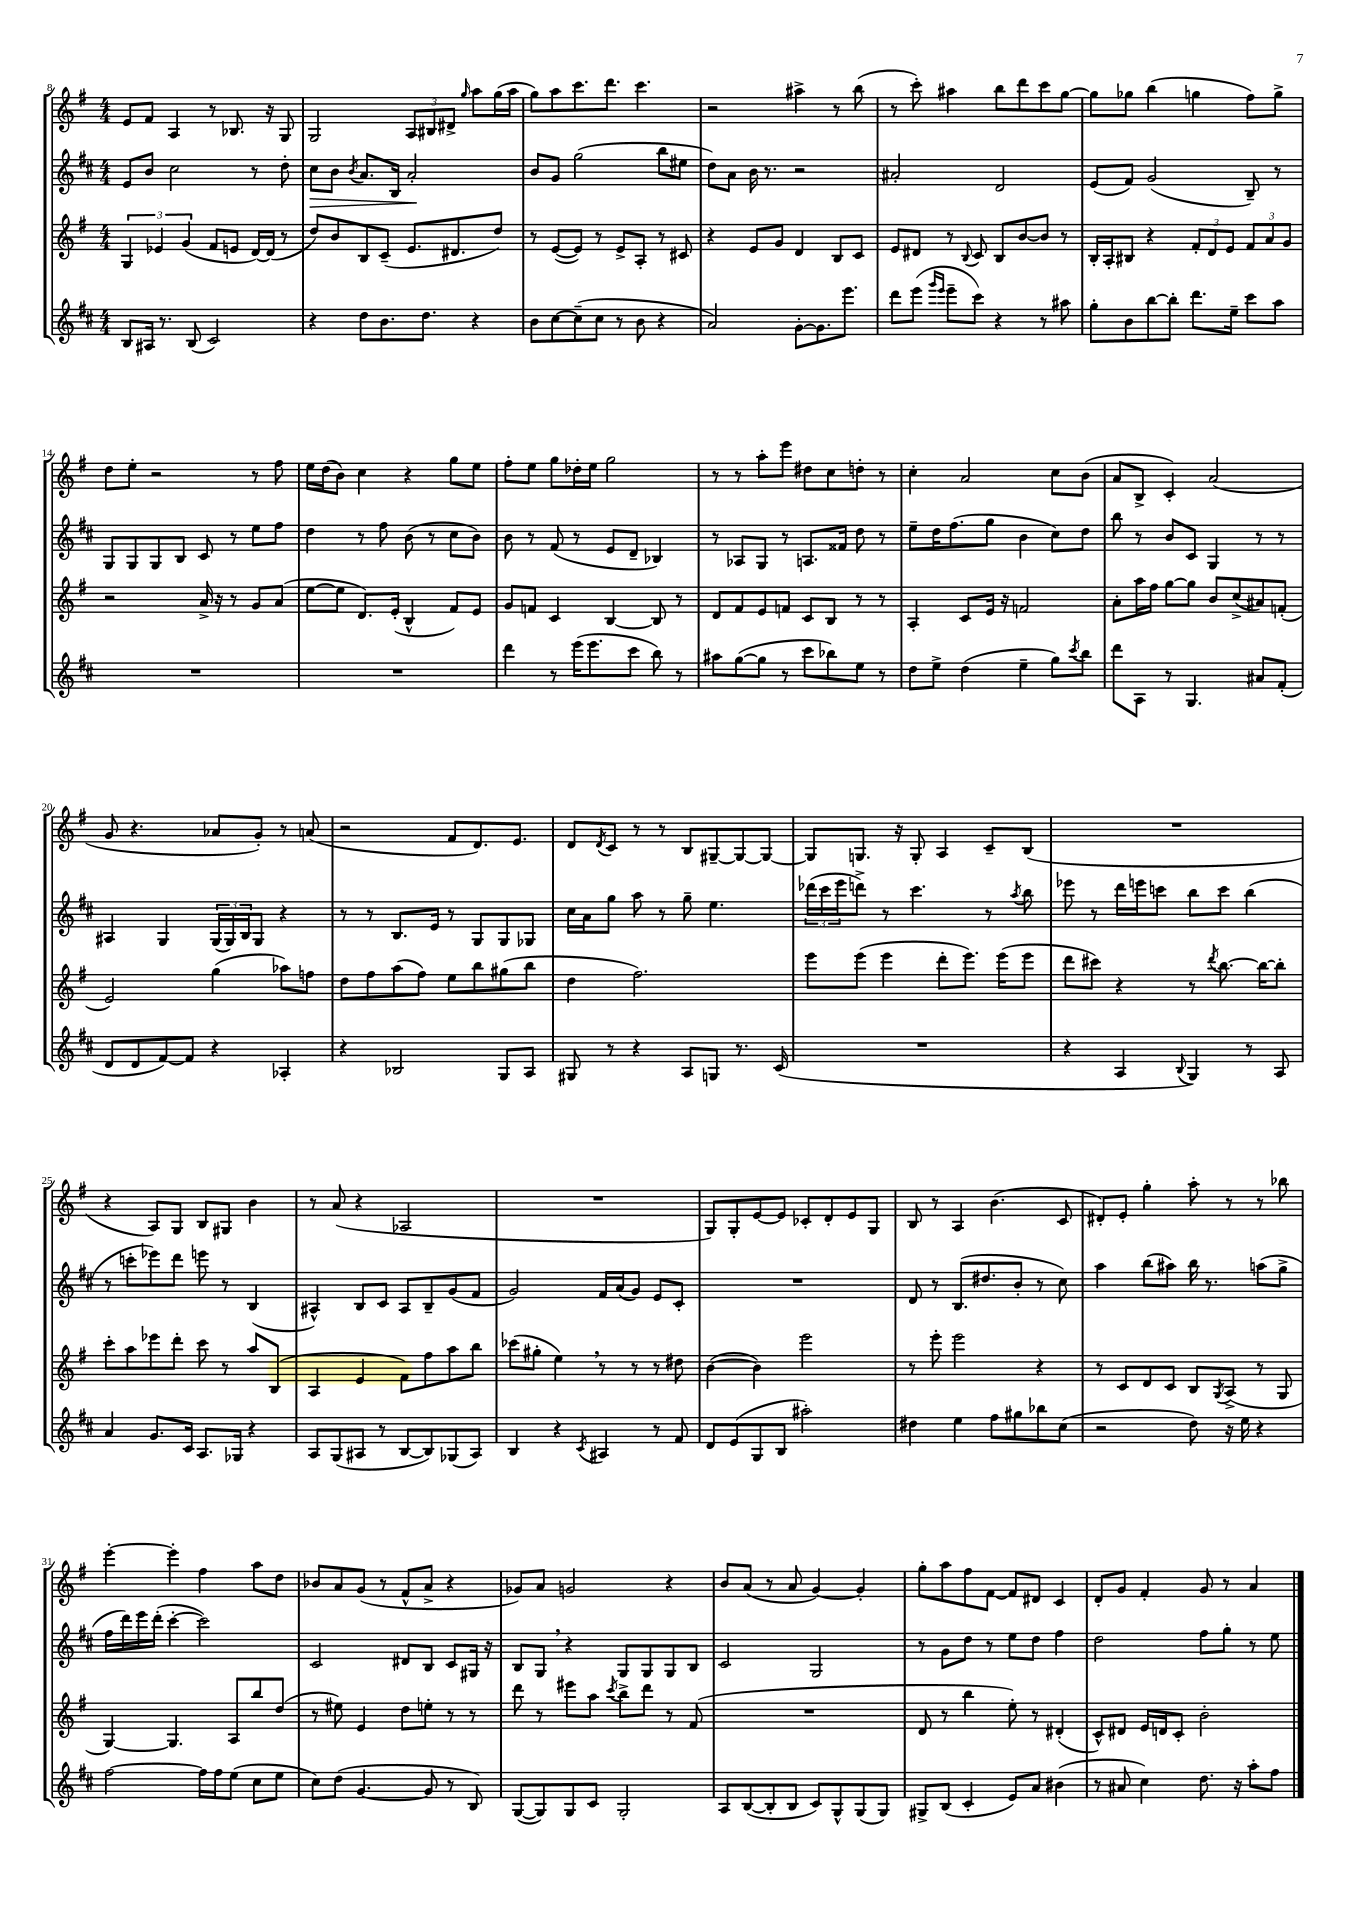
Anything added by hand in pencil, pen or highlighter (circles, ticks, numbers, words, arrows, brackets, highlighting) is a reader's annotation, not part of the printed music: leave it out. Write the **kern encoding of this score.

**kern	**kern	**kern	**kern
*staff4	*staff3	*staff2	*staff1
*clefG2	*clefG2	*clefG2	*clefG2
*k[f#c#]	*k[f#]	*k[f#c#]	*k[f#]
*M4/4	*M4/4	*M4/4	*M4/4
8B/L	6G/	8e/L	8e/L
16A#/Jk	.	8b/J	8f#/J
.	6e-/	.	.
8.r	.	.	.
.	.	2cc#\	4A/
.	(6g/	.	.
(8B/	.	.	.
2c#/)	8f#/L	.	8r
.	8e/J	.	8.B-/
.	[16d/LL)	8r	.
.	(16d/]JJ	.	16r
.	8r	8dd'\	8G/
=	=	=	=
4r	8dd/L)	8cc#\L	2G/
.	8b/	8b\J	.
.	.	8qb/	.
8dd\L	8B/	8.a/L	.
8.b\	(8c~/J	.	.
.	.	16B/Jk	.
.	8.e/L	2a'/	12A/L
8.dd\J	.	.	.
.	.	.	12B#/
.	.	.	12d#^/J
.	8.d#/	.	.
.	.	.	16qqgg/
4r	.	.	8aa\L
.	8dd/J)	.	(16gg\L
.	.	.	16aa\JJ
=	=	=	=
8b\L	8r	8b/L	8gg\L)
[8cc#\	([8e/L	8g/J	8aa\
(8cc#~\]	8e/]J)	(2gg\	8.ccc\
8cc#\J	8r	.	.
.	.	.	8.ddd\J
8r	8e^/L	.	.
8b\	8A'/J	.	4.ccc\
4r	8r	8bb\L	.
.	8c#/	8ee#\J	.
=	=	=	=
2a/)	4r	8dd\L)	2r
.	.	8a\J	.
.	8e/L	16b\	.
.	.	8.r	.
.	8g/J	.	.
[8g'\L	4d/	2r	4aa#^\
8.g\]	.	.	.
.	8B/L	.	8r
8.eee\J	.	.	.
.	8c/J	.	(8bb\
=	=	=	=
8ddd\L	8e/L	2a#'/	8r
(8eee\J	8d#/J	.	8ccc'\)
16qqggg/LL	.	.	.
16qqeee/JJ	.	.	.
8eee~\L	8r	.	4aa#\
.	8qqB/	.	.
8ccc#\J)	8c/	.	.
4r	8B/L	2d/	8bb\L
.	[8b/	.	8ddd\
8r	8b/]J	.	8ccc\
8aa#\	8r	.	[8gg\J
=	=	=	=
8gg'\L	16B'/LL	(8e/L	8gg\]L
.	16A'/J	.	.
8b\	8B#/J	8f#/J)	8gg-\J
[8bb\	4r	(2g/	(4bb\
8bb'\]J	.	.	.
8.ddd\L	12f#'/L	.	4gg\
.	12d/	.	.
.	12e/J	.	.
16ee~\Jk	.	.	.
8ccc#\L	12f#/L	8B~/)	8ff#\L)
.	12a/	.	.
8aa\J	.	8r	8gg^\J
.	12g/J	.	.
=	=	=	=
1r	2r	8G/L	8dd\L
.	.	8G/	8ee'\J
.	.	8G/	2r
.	.	8B/J	.
.	16a^/	8c#/	.
.	16r	.	.
.	8r	8r	.
.	8g/L	8ee\L	8r
.	(8a/J	8ff#\J	8ff#\
=	=	=	=
1r	[8ee\L	4dd\	16ee\LL
.	.	.	(16dd\J
.	8ee\]J	.	8b\J)
.	8.d/L)	8r	4cc\
.	.	8ff#\	.
.	(16e'/Jk	.	.
.	4B^^/	(8b\	4r
.	.	8r	.
.	8f#/L)	8cc#\L	8gg\L
.	8e/J	8b\J)	8ee\J
=	=	=	=
4ddd\	8g/L	8b\	8ff#'\L
.	8f/J	8r	8ee\J
8r	4c/	(8f#/	8gg\L
(16eee\LK	.	8r	16dd-'\L
8.eee\	.	.	16ee\JJ
.	[4B/	8e/L	2gg\
8ccc#\J	.	8d~/J	.
8bb\)	8B/]	4B-/)	.
8r	8r	.	.
=	=	=	=
8aa#\L	8d/L	8r	8r
([8gg\	8f#/	8A-/L	8r
8gg\]J	8e/	8G/J	8aa'\L
8r	8f/J	8r	8eee\J
8ccc#\L	8c/L	8.A/L	8dd#\L
8bb-\)	8B/J	.	8cc\
.	.	16f##/Jk	.
8ee\J	8r	8dd\	8dd'\J
8r	8r	8r	8r
=	=	=	=
8dd\L	4A'/	8ee~\L	4cc'\
8ee^\J	.	16dd\K	.
.	.	(8.ff#\	.
(4dd\	8c/L	.	2a/
.	16e/Jk	8gg\J	.
.	16r	.	.
4ee~\	2f/	4b\	.
8gg\L)	.	8cc#\L)	8cc\L
8qccc#/	.	.	.
8bb\J	.	8dd\J	(8b\J
=	=	=	=
8ddd\L	8a'\L	8bb\	8a/L
8A\J	16aa\L	8r	8B^/J
.	16ff#\JJ	.	.
8r	[8gg\L	8b/L	4c'/)
4.G/	8gg\]J	8c#/J	.
.	8b/L	4G/	(2a/
.	(8cc^/	.	.
8a#/L	8a#/)	8r	.
(8f#'/J	(8f'/J	8r	.
=	=	=	=
8d/L	2e/)	4A#/	8g/
8d/	.	.	4.r
[8f#/)	.	4G/	.
8f#/]J	.	.	.
4r	(4gg\	(24G/LL	8a-/L
.	.	24G/)	.
.	.	24B/J	.
.	.	8G/J	8g'/J)
4A-'/	8aa-\L)	4r	8r
.	8ff\J	.	(8a/
=	=	=	=
4r	8dd\L	8r	2r
.	8ff#\	8r	.
2B-/	(8aa\	8.B/L	.
.	8ff#\J)	.	.
.	.	16e/Jk	.
.	8ee\L	8r	8f#/L
.	8bb\	8G/L	8.d/)
8G/L	(8gg#\	8G/	.
.	.	.	8.e/J
8A/J	8bb\J	8G-/J	.
=	=	=	=
8G#/	4dd\	16cc#\LL	8d/L
.	.	16a\J	.
.	.	.	8qd/
8r	.	8gg\J	8c/J
4r	2.ff#\)	8aa\	8r
.	.	8r	8r
8A/L	.	8gg~\	8B/L
8G/J	.	4.ee\	[8G#~/
8.r	.	.	8G#/_
.	.	.	8G#/_J
(16c#/	.	.	.
=	=	=	=
1r	8eee\L	(24ddd-\LL	8G#/]L
.	.	24ccc#\	.
.	.	24eee\J	.
.	(8eee\J	8ddd^\J)	8.G/J
.	4eee\	8r	.
.	.	.	16r
.	.	4.ccc#\	8G'/
.	8ddd'\L	.	4A/
.	8.eee\J)	.	.
.	.	8r	8c~/L
.	(16eee\LK	.	.
.	.	8qaa/	.
.	8eee\J	8bb\	(8B/J
=	=	=	=
4r	8ddd\L	8eee-\	1r
.	8ccc#\J)	8r	.
4A/	4r	16ddd\LL	.
.	.	16eee\J	.
.	.	8ccc\J	.
8qqB/	.	.	.
4G/)	8r	8bb\L	.
.	8qddd/	.	.
.	[8.bb\	8ccc\J	.
8r	.	(4bb\	.
.	16bb\_LK	.	.
8A/	8bb'\]J	.	.
=	=	=	=
4a/	8ccc'\L	8r	4r
.	8aa\	8ccc'\L	.
8.g/L	8eee-\	8eee-\)	8A/L)
.	8ddd'\J	8ddd\J	8G/J
16c#/Jk	.	.	.
8.A/L	8ccc\	8eee\	8B/L
.	8r	8r	8G#/J
16G-/Jk	.	.	.
4r	8aa/L	(4B/	4b\
.	(8B/J	.	.
=	=	=	=
8A/L	4A/	4A#^^/)	8r
(8G/	.	.	(8a/
8A#/J	4e/	8B/L	4r
8r	.	8c#/J	.
[8B/L	8f#\L)	8A#/L	2A-/
8B/])	8ff#\	8B~/	.
(8G-/	8aa\	(8g/	.
8A#/J)	8bb\J	8f#/J	.
=	=	=	=
4B/	(8ccc-\L	2g/)	1r
.	8gg#'\J	.	.
4r	4ee\)	.	.
8qc#/	.	.	.
4A#/	8r	16f#/LL	.
.	.	(16a/J	.
.	8r	8g/J)	.
8r	8r	8e/L	.
8f#/	8dd#\	8c#'/J	.
=	=	=	=
8d/L	([4b\	1r	8G/L)
(8e/	.	.	8G'/
8G/	4b\])	.	[8e/
8B/J	.	.	8e/]J
2aa#'\)	2eee\	.	8c-'/L
.	.	.	8d'/
.	.	.	8e/
.	.	.	8G/J
=	=	=	=
4dd#\	8r	8d/	8B/
.	8eee'\	8r	8r
4ee\	2eee\	(8.B/L	4A/
.	.	8.dd#/	.
8ff#\L	.	.	(4.b\
8gg#\	.	8b'/J	.
8bb-\	4r	8r	.
(8cc#\J	.	8cc#\)	8c/
=	=	=	=
2r	8r	4aa\	8d#'/L)
.	8c/L	.	8e'/J
.	8d/	(8bb\L	4gg'\
.	8c/J	8aa#\J)	.
8dd\)	8B/L	16bb\	8aa'\
.	.	8.r	.
.	8qG/	.	.
16r	(8A^/J	.	8r
16ee\	.	.	.
4r	8r	(8aa\L	8r
.	8G/	8gg^\J	8bb-\
=	=	=	=
[2ff#\	[4G/)	16ff#\LL	[4eee'\
.	.	16ddd\)	.
.	.	16eee\	.
.	.	(16ddd'\JJ	.
.	4.G/]	[4ccc#'\	4eee'\]
16ff#\]LL	.	2ccc#\])	4ff#\
16ff#\J	.	.	.
(8ee\J	8A/L	.	.
8cc#\L	8bb/	.	8aa\L
8ee\J	(8dd/J	.	8dd\J
=	=	=	=
8cc#\L)	8r	2c#/	8b-/L
(8dd\J	8ee#\)	.	8a/
[4.g/	4e/	.	(8g/J
.	.	.	8r
.	8dd\L	8d#/L	8f#^^/L
8g/]	8ee'\J	8B/J	8a^/J
8r	8r	8c#/L	4r
8B/)	8r	16G#/Jk	.
.	.	16r	.
=	=	=	=
([8G/L	8ddd\	8B/L	8g-/L)
8G/])	8r	8G/J	8a/J
8G/	8eee#\L	4r	2g/
8c#/J	8aa\J	.	.
.	8qccc/	.	.
2G'/	8bb^\L	8G/L	.
.	8ddd\J	8G/	.
.	8r	8G/	4r
.	(8f#/	8B/J	.
=	=	=	=
8A/L	1r	2c#/	8b/L
([8B/	.	.	(8a/J
8B'/]	.	.	8r
8B/J	.	.	8a/
8c#/L)	.	2G/	[4g/)
8G^^/	.	.	.
(8G/	.	.	4g'/]
8G/J)	.	.	.
=	=	=	=
8G#^/L	8d/	8r	8gg'\L
(8B/J	8r	8g\L	8aa\
4c#'/	4bb\	8dd\J	8ff#\
.	.	8r	[8f#\J
8e/L)	8ee'\)	8ee\L	8f#/]L
8a/J	8r	8dd\J	8d#/J
(4b#\	(4d#'/	4ff#\	4c/
=	=	=	=
8r	8c^^/L)	2dd\	8d'/L
8a#/	8d#/J	.	8g/J
4cc#\)	16e/LL	.	4f#'/
.	16d/J	.	.
.	8c'/J	.	.
8.dd\	2b'\	8ff#\L	8g/
.	.	8gg'\J	8r
16r	.	.	.
8aa'\L	.	8r	4a/
8ff#\J	.	8ee\	.
==	==	==	==
*-	*-	*-	*-
